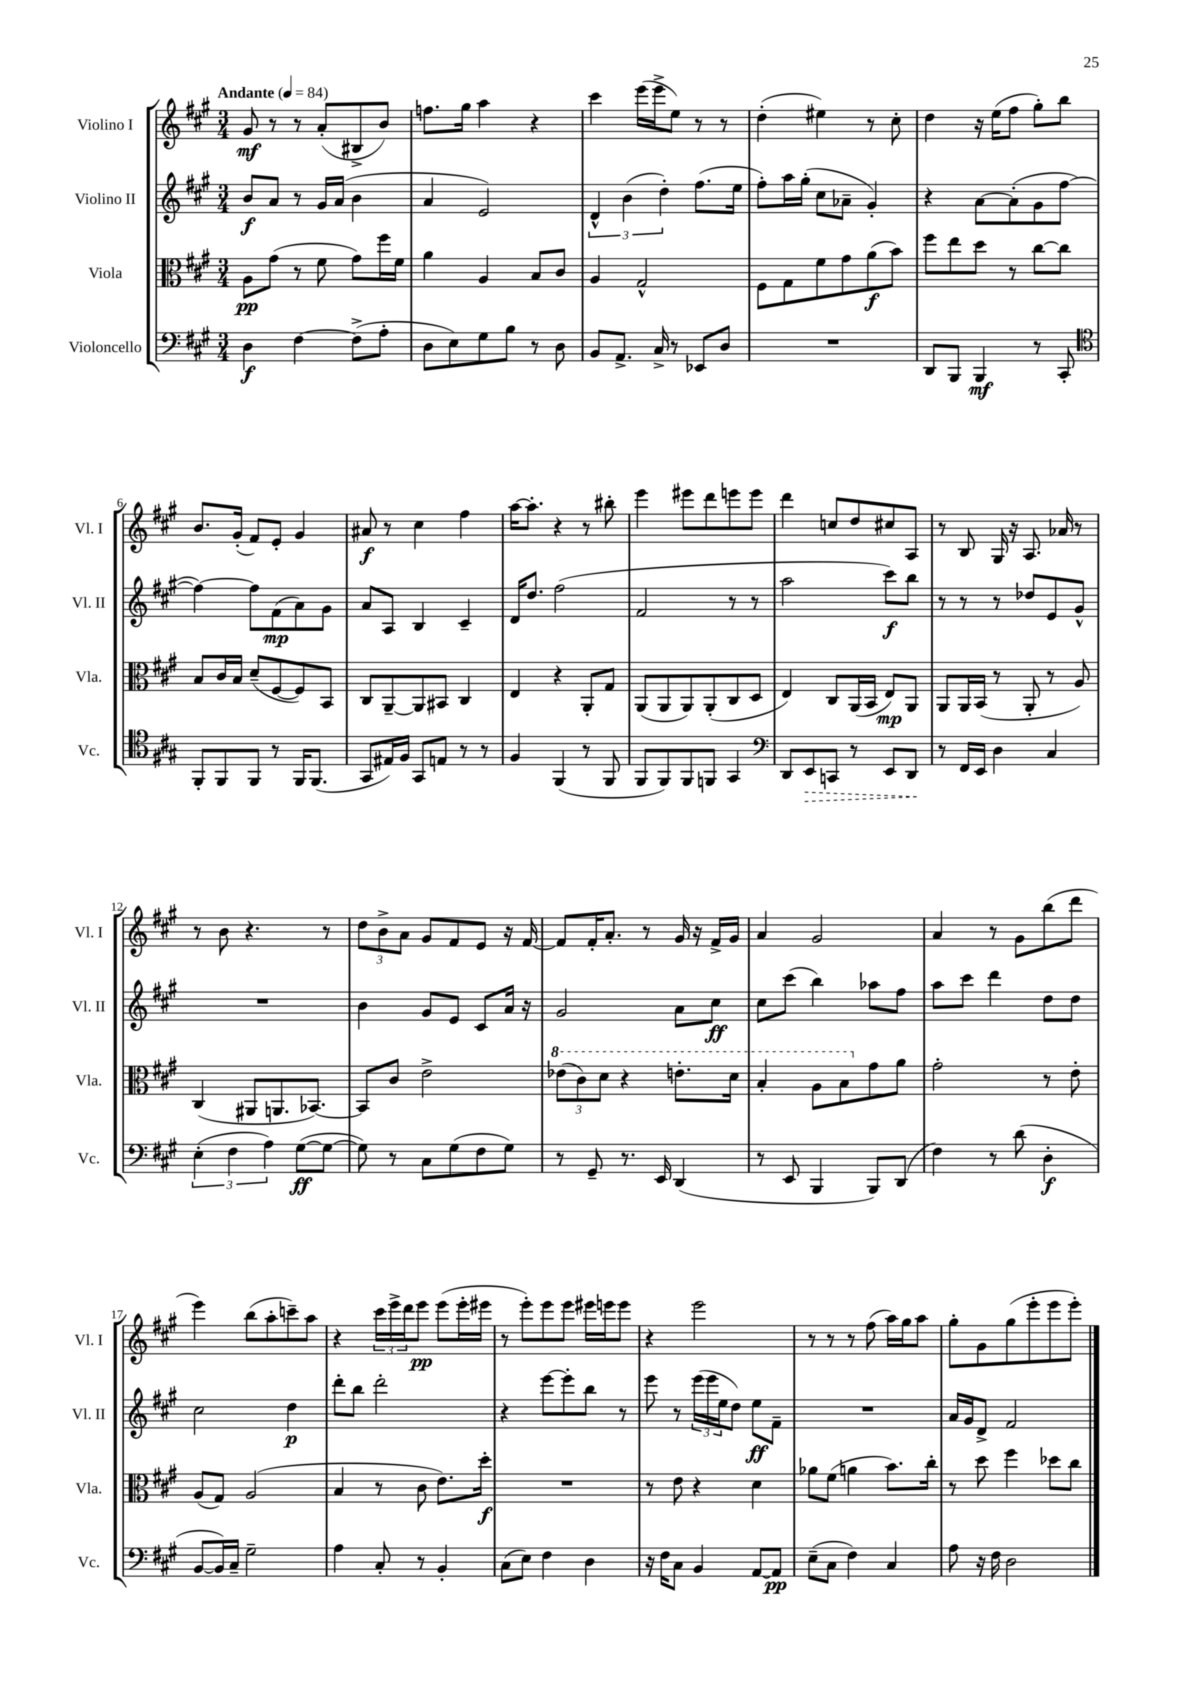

**kern	**dynam	**kern	**dynam	**kern	**dynam	**kern	**dynam
*part4	*part4	*part3	*part3	*part2	*part2	*part1	*part1
*staff4	*staff4	*staff3	*staff3	*staff2	*staff2	*staff1	*staff1
*I"Violoncello	*	*I"Viola	*	*I"Violino II	*	*I"Violino I	*
*I'Vc.	*	*I'Vla.	*	*I'Vl. II	*	*I'Vl. I	*
*clefF4	*	*clefC3	*	*clefG2	*	*clefG2	*
*k[f#c#g#]	*	*k[f#c#g#]	*	*k[f#c#g#]	*	*k[f#c#g#]	*
*M3/4	*	*M3/4	*	*M3/4	*	*M3/4	*
*MM84	*	*MM84	*	*MM84	*	*MM84	*
=1	=1	=1	=1	=1	=1	=1	=1
!	!	!	!	!	!	!LO:TX:a:B:t=Andante	!
4D\	f	8A\L	pp	8b/L	f	8g#/	mf
.	.	(8g#\J	.	8a/J	.	8r	.
[4F#\	.	8r	.	8r	.	8r	.
.	.	8f#\	.	16g#/LL	.	(8a'/L	.
.	.	.	.	(16a/JJ	.	.	.
(8F#^\L]	.	8g#\L)	.	4b\	.	8B#X^/	.
8A'\J	.	16ff#\L	.	.	.	8b/J)	.
.	.	16f#\JJ	.	.	.	.	.
=2	=2	=2	=2	=2	=2	=2	=2
8D\L	.	4a\	.	4a/	.	8.ffn\L	.
8E\)	.	.	.	.	.	.	.
.	.	.	.	.	.	16gg#\Jk	.
8G#\	.	4A/	.	2e/)	.	4aa\	.
8B\J	.	.	.	.	.	.	.
8r	.	8B/L	.	.	.	4r	.
8D\	.	8c#/J	.	.	.	.	.
=3	=3	=3	=3	=3	=3	=3	=3
8BB/L	.	4A/	.	6d^^/	.	4ccc#\	.
8.AA^/J	.	.	.	.	.	.	.
.	.	.	.	(6b\	.	.	.
.	.	2G#^^/	.	.	.	(16eee\LL	.
16C#^/	.	.	.	.	.	16eee^\J	.
.	.	.	.	6dd'\)	.	.	.
8r	.	.	.	.	.	8ee\J)	.
8EE-X/L	.	.	.	(8.ff#\L	.	8r	.
8D/J	.	.	.	.	.	8r	.
.	.	.	.	16ee\Jk	.	.	.
=4	=4	=4	=4	=4	=4	=4	=4
2.r	.	8F#\L	.	8ff#'\L)	.	(4dd'\	.
.	.	8G#\	.	16aa\L	.	.	.
.	.	.	.	(16gg#'\JJ	.	.	.
.	.	8f#\	.	8cc#\L	.	4ee#X\)	.
.	.	8g#\	.	8a-X~\J	.	.	.
.	.	(8a\	f	4g#'/)	.	8r	.
.	.	8b\J)	.	.	.	8cc#'\	.
=5	=5	=5	=5	=5	=5	=5	=5
8DD/L	.	8ff#\L	.	4r	.	4dd\	.
8BBB/J	.	8ee\	.	.	.	.	.
4BBB/	mf	8dd\J	.	[8a\L	.	16r	.
.	.	.	.	.	.	(16ee\KL	.
.	.	8r	.	(8a'\]	.	8ff#\J	.
8r	.	[8cc#\L	.	8g#\	.	8gg#'\L)	.
8CC#'/	.	8cc#\J]	.	[8ff#\J	.	8bb\J	.
!!LO:LB:g=z
=6	=6	=6	=6	=6	=6	=6	=6
*clefC4	*	*	*	*	*	*	*
8FF#'/L	.	8B/L	.	4ff#\_)	.	8.b/L	.
8FF#/	.	16c#/L	.	.	.	.	.
.	.	16B/JJ	.	.	.	(16g#'/Jk	.
8FF#/J	.	(8d~/L	.	8ff#\L]	.	8f#/L)	.
8r	.	[8F#/	.	(8f#\	mp	8e'/J	.
16FF#/KL	.	8F#/])	.	8a\)	.	4g#/	.
(8.FF#/J	.	.	.	.	.	.	.
.	.	8BB/J	.	8g#\J	.	.	.
=7	=7	=7	=7	=7	=7	=7	=7
8GG#/L	.	8C#/L	.	8a/L	.	8a#X/	f
16E#X/L)	.	[8AA~/	.	8A/J	.	8r	.
16F#/JJ	.	.	.	.	.	.	.
8GG#/L	.	8AA/]	.	4B/	.	4cc#\	.
8En/J	.	8BB#X/J	.	.	.	.	.
8r	.	4C#/	.	4c#~/	.	4ff#\	.
8r	.	.	.	.	.	.	.
=8	=8	=8	=8	=8	=8	=8	=8
4F#/	.	4E/	.	16d/KL	.	[16aa\KL	.
.	.	.	.	8.dd/J	.	8.aa'\J]	.
(4FF#/	.	4r	.	(2ff#\	.	4r	.
8r	.	8AA'/L	.	.	.	8r	.
8FF#/	.	8G#/J	.	.	.	8bb#X'\	.
=9	=9	=9	=9	=9	=9	=9	=9
8FF#/L	.	(8AA/L	.	2f#/	.	4eee\	.
8FF#/)	.	8AA/	.	.	.	.	.
8FF#/	.	8AA/)	.	.	.	8eee#X\L	.
8FFn/J	.	(8AA'/	.	.	.	8ddd\	.
4GG#/	.	8C#/	.	8r	.	8eeen\	.
.	.	8D/J	.	8r	.	8eee\J	.
=10	=10	=10	=10	=10	=10	=10	=10
*clefF4	*	*	*	*	*	*	*
8DD/L	.	4E/)	.	2aa\	.	4ddd\	.
!	!LO:HP:b	!	!	!	!	!	!
8EE/	>	.	.	.	.	.	.
8CCn/J	.	8C#/L	.	.	.	8ccn/L	.
8r	.	(16AA/L	.	.	.	8dd/	.
.	.	16BB/JJ	.	.	.	.	.
8EE/L	.	8E/L)	mp	8ccc#\L)	f	8cc#X/	.
8DD/J	.	8AA/J	.	8bb\J	.	8A/J	.
.	]	.	.	.	.	.	.
=11	=11	=11	=11	=11	=11	=11	=11
8r	.	8AA/L	.	8r	.	8r	.
16FF#/LL	.	16AA/L	.	8r	.	8B/	.
16EE/JJ	.	(16BB/JJ	.	.	.	.	.
4D\	.	8r	.	8r	.	16G#/	.
.	.	.	.	.	.	16r	.
.	.	8AA'/	.	8dd-X/L	.	8.A/	.
4C#/	.	8r	.	8e/	.	.	.
.	.	.	.	.	.	16a-X/	.
.	.	8A/)	.	8g#^^/J	.	8r	.
!!LO:LB:g=z
=12	=12	=12	=12	=12	=12	=12	=12
(6E'\	.	(4C#/	.	2.r	.	8r	.
.	.	.	.	.	.	8b\	.
6F#\	.	.	.	.	.	.	.
.	.	8AA#X/L	.	.	.	4.r	.
6A\)	.	.	.	.	.	.	.
.	.	8.AAn/	.	.	.	.	.
([8G#\L	ff	.	.	.	.	.	.
.	.	[8.BB-X/J)	.	.	.	.	.
8G#\J_	.	.	.	.	.	8r	.
=13	=13	=13	=13	=13	=13	=13	=13
8G#\])	.	8BB-/L]	.	4b\	.	12dd\L	.
.	.	.	.	.	.	12b^\	.
8r	.	8c#/J	.	.	.	.	.
.	.	.	.	.	.	12a\J	.
8C#\L	.	2e^\	.	8g#/L	.	8g#/L	.
(8G#\	.	.	.	8e/J	.	8f#/	.
8F#\	.	.	.	8c#/L	.	8e/J	.
8G#\J)	.	.	.	16a/Jk	.	16r	.
.	.	.	.	16r	.	[16f#/	.
=14	=14	=14	=14	=14	=14	=14	=14
*	*	*8va	*	*	*	*	*
8r	.	(12ee-X\L	.	2g#/	.	8f#/L]	.
.	.	12cc#\)	.	.	.	.	.
8GG#~/	.	.	.	.	.	16f#'/K	.
.	.	12dd\J	.	.	.	.	.
.	.	.	.	.	.	8.a'/J	.
8.r	.	4r	.	.	.	.	.
.	.	.	.	.	.	8r	.
16EE/	.	.	.	.	.	.	.
(4DD/	.	8.een'\L	.	8a\L	.	16g#/	.
.	.	.	.	.	.	16r	.
.	.	.	.	8cc#\J	ff	16f#^/LL	.
.	.	16dd\Jk	.	.	.	16g#/JJ	.
=15	=15	=15	=15	=15	=15	=15	=15
8r	.	4b'/	.	8cc#\L	.	4a/	.
8EE/	.	.	.	(8ccc#\J	.	.	.
4BBB/	.	8a\L	.	4bb\)	.	2g#/	.
.	.	8b\	.	.	.	.	.
*	*	*X8va	*	*	*	*	*
8BBB/L)	.	8g#\	.	8aa-X\L	.	.	.
(8DD/J	.	8a\J	.	8ff#\J	.	.	.
=16	=16	=16	=16	=16	=16	=16	=16
4F#\)	.	2g#'\	.	8aa\L	.	4a/	.
.	.	.	.	8ccc#\J	.	.	.
8r	.	.	.	4ddd\	.	8r	.
(8d\	.	.	.	.	.	8g#\L	.
4D'\	f	8r	.	8dd\L	.	(8bb\	.
.	.	8e'\	.	8dd\J	.	8ddd\J	.
!!LO:LB:g=z
=17	=17	=17	=17	=17	=17	=17	=17
[8BB/L	.	(8A/L	.	2cc#\	.	4eee\)	.
16BB/L])	.	8G#/J)	.	.	.	.	.
16C#~/JJ	.	.	.	.	.	.	.
2G#~\	.	(2A/	.	.	.	(8bb\L	.
.	.	.	.	.	.	8aa'\	.
.	.	.	.	4dd\	p	8cccn~\)	.
.	.	.	.	.	.	8aa\J	.
=18	=18	=18	=18	=18	=18	=18	=18
4A\	.	4B/	.	8ddd'\L	.	4r	.
.	.	.	.	8bb\J	.	.	.
8C#'/	.	8r	.	2ddd'\	.	24ccc#\LL	.
.	.	.	.	.	.	24eee^\	.
.	.	.	.	.	.	24ddd\J	.
8r	.	8c#\	.	.	.	8eee\J	pp
4BB'/	.	8.e\L)	.	.	.	(8eee\L	.
.	.	.	.	.	.	16eee'\L	.
.	.	16dd'\Jk	f	.	.	16eee#X\JJ	.
=19	=19	=19	=19	=19	=19	=19	=19
(8C#\L	.	2.r	.	4r	.	8r	.
8E\J)	.	.	.	.	.	8eee'\L)	.
4F#\	.	.	.	[8eee\L	.	8eee\	.
.	.	.	.	8eee'\]	.	8eee\J	.
4D\	.	.	.	8bb\J	.	16eee#X\LL	.
.	.	.	.	.	.	16eeen\J	.
.	.	.	.	8r	.	8eee\J	.
=20	=20	=20	=20	=20	=20	=20	=20
16r	.	8r	.	8eee\	.	4r	.
16F#\KL	.	.	.	.	.	.	.
8C#\J	.	8e\	.	8r	.	.	.
4BB/	.	4r	.	(24eee\LL	.	2eee\	.
.	.	.	.	24eee\	.	.	.
.	.	.	.	24ee\J	.	.	.
.	.	.	.	8dd\J)	.	.	.
[8AA/L	.	4d\	.	8ee\L	ff	.	.
8AA/J]	pp	.	.	8f#~\J	.	.	.
=21	=21	=21	=21	=21	=21	=21	=21
(8E~\L	.	8a-X\L	.	2.r	.	8r	.
8C#\J	.	(8f#\J	.	.	.	8r	.
4F#\)	.	4an\	.	.	.	8r	.
.	.	.	.	.	.	(8ff#\	.
4C#/	.	8.b\L)	.	.	.	16aa\LL)	.
.	.	.	.	.	.	16gg#\J	.
.	.	.	.	.	.	8aa\J	.
.	.	16cc#'\Jk	.	.	.	.	.
=22	=22	=22	=22	=22	=22	=22	=22
8A\	.	8r	.	16a/LL	.	8gg#'\L	.
.	.	.	.	16g#/J	.	.	.
16r	.	8dd\	.	8d^/J	.	8g#\	.
16F#\	.	.	.	.	.	.	.
2D\	.	4ff#\	.	2f#/	.	(8gg#\	.
.	.	.	.	.	.	8eee'\	.
.	.	8dd-X\L	.	.	.	8eee\	.
.	.	8cc#\J	.	.	.	8eee'\J)	.
==	==	==	==	==	==	==	==
*-	*-	*-	*-	*-	*-	*-	*-
